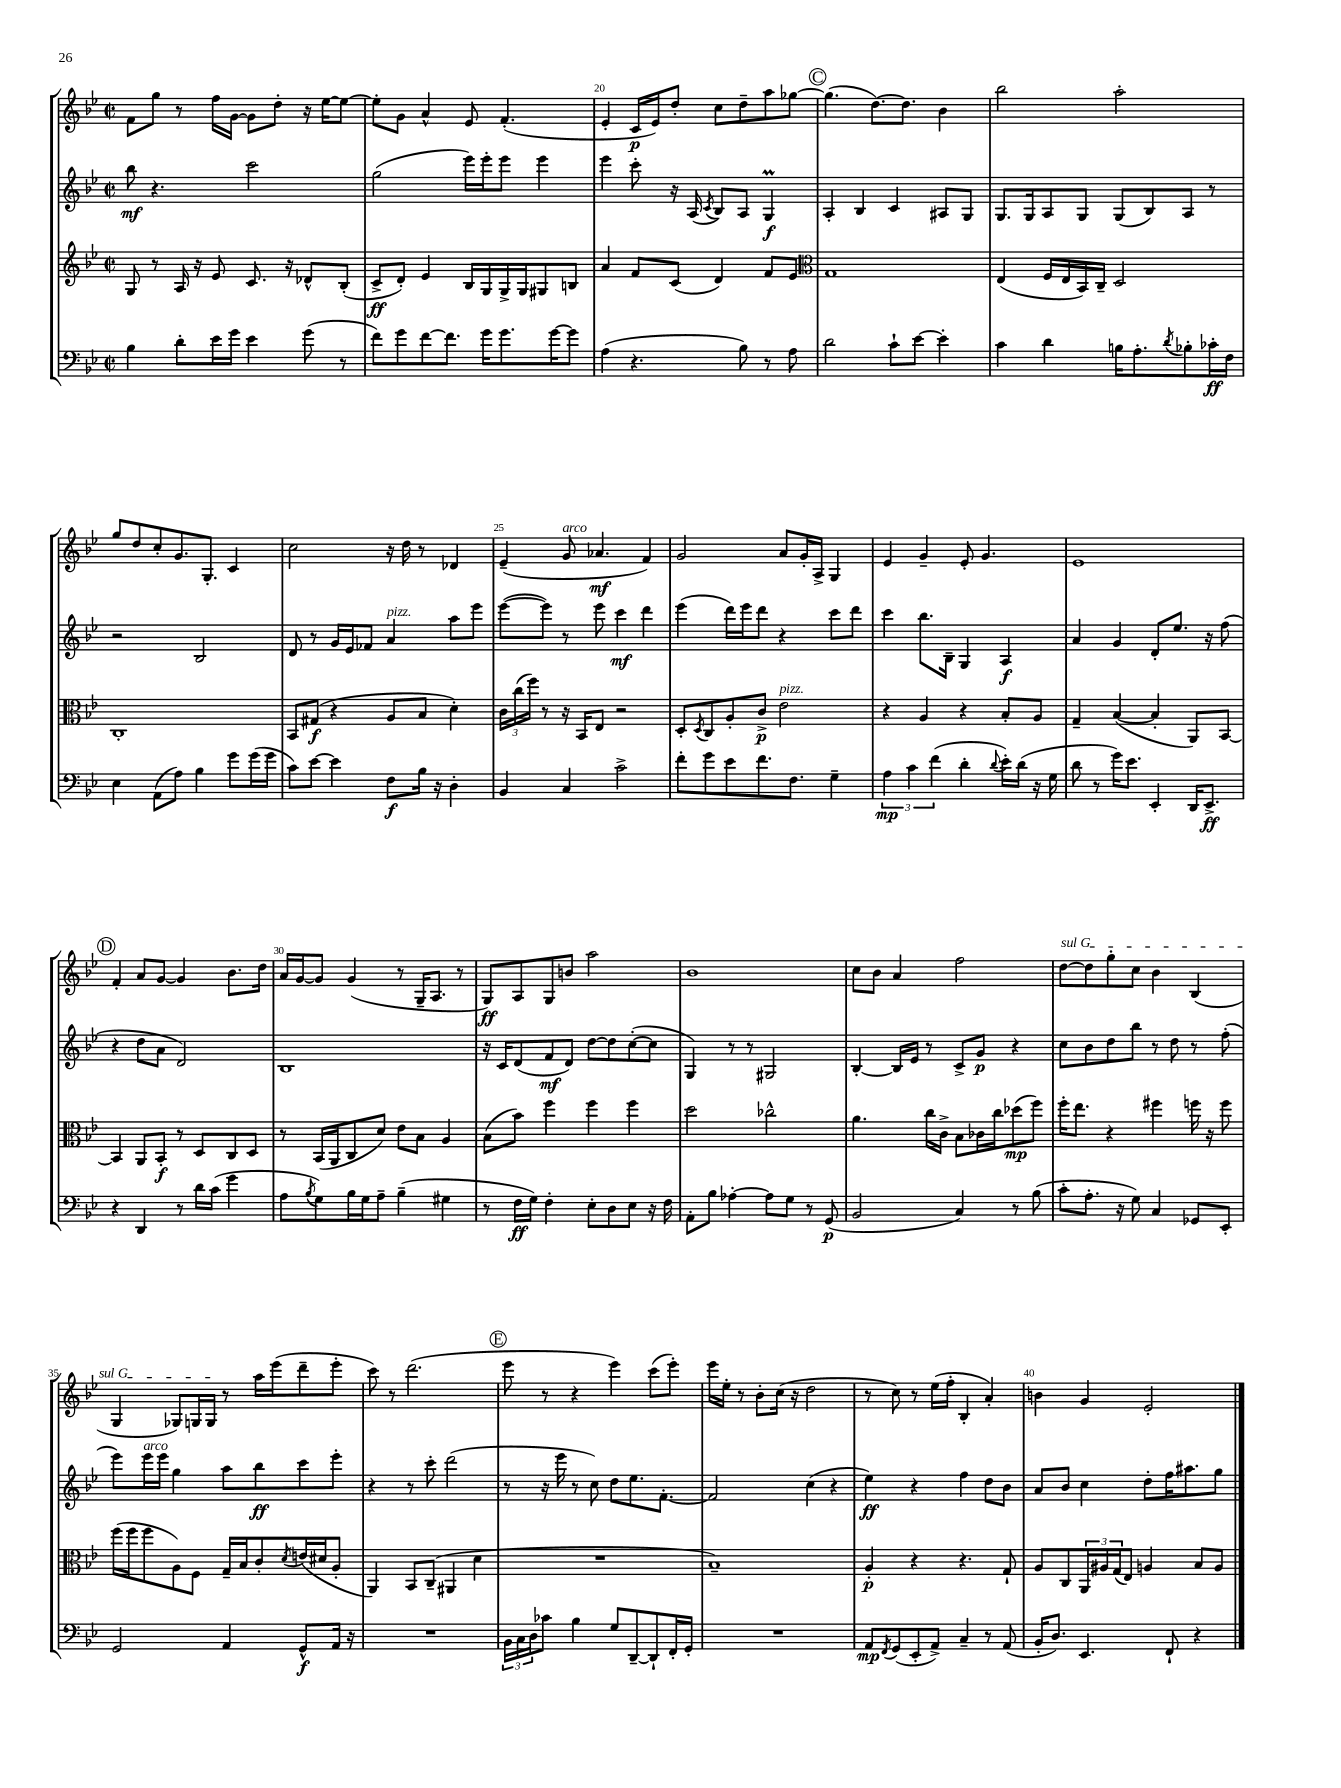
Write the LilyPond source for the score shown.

<<
\new StaffGroup <<
\new Staff = "s0" {
    \clef treble \key bes \major \defaultTimeSignature \time 2/2
    f'8 g''8 r8 f''16 g'16~ g'8 d''8-. r16 ees''16~ ees''8~ |
    ees''8-. g'8 a'4-^ ees'8 f'4.-.( |
    ees'4-. c'16\p ees'16) d''8-. c''8 d''8-- a''8 ges''8~ |
    \mark \markup { \circle "C" } ges''4.( d''8.~) d''8. bes'4 |
    bes''2 a''2-. |
    g''8 d''8 c''8-. g'8. g8.-. c'4 |
    c''2 r16 d''16 r8 des'4 |
    ees'4--( g'8^\markup { \italic "arco" } aes'4.\mf f'4) |
    g'2 a'8 g'16-. a16-> g4 |
    ees'4 g'4-- ees'8-. g'4. |
    ees'1 |
    \mark \markup { \circle "D" } f'4-. a'8 g'8~ g'4 bes'8. d''16 |
    a'16 g'16~ g'8 g'4( r8 g16-- a8. r8 |
    g8\ff) a8 g8 b'8 a''2 |
    bes'1 |
    c''8 bes'8 a'4 f''2 |
    \once \override TextSpanner.bound-details.left.text = \markup { \italic "sul G" } d''8~\startTextSpan d''8 g''8-. c''8 bes'4 bes4( |
    g4 ges8) g16 g16\stopTextSpan r8 a''16 ees'''16( d'''8-- ees'''8-. |
    c'''8) r8 d'''2.( |
    \mark \markup { \circle "E" } ees'''8 r8 r4 ees'''4) c'''8( ees'''8-.) |
    ees'''16 ees''16-. r8 bes'8-. c''16( r16 d''2 |
    r8 c''8) r8 ees''16( f''16-. bes4-. a'4-.) |
    b'4 g'4 ees'2-. \bar "|." |
}
\new Staff = "s1" {
    \clef treble \key bes \major \defaultTimeSignature \time 2/2
    bes''8\mf r4. c'''2 |
    g''2( ees'''16) ees'''16-. ees'''8 ees'''4 |
    ees'''4 c'''8-. r16 a16( \acciaccatura { c'8 } bes8) a8 g4\prall\f |
    \mark \markup { \circle "C" } a4-. bes4 c'4 ais8 g8 |
    g8. g16 a8 g8 g8( bes8) a8 r8 |
    r2 bes2 |
    d'8 r8 g'16 ees'16 fes'8 a'4^\markup { \italic "pizz." } a''8 ees'''8 |
    ees'''8~( ees'''8) r8 ees'''8 c'''4\mf d'''4 |
    ees'''4( d'''16) ees'''16 d'''8 r4 c'''8 d'''8 |
    c'''4 bes''8. bes16-- g4 a4\f |
    a'4 g'4 d'8-. ees''8. r16 f''8( |
    \mark \markup { \circle "D" } r4 d''8 a'8 d'2) |
    bes1 |
    r16 c'16 d'8( f'8\mf d'8) d''8~ d''8 c''8~-.( c''8 |
    g4) r8 r8 gis2 |
    bes4~-. bes16 ees'16 r8 c'8-> g'8\p r4 |
    c''8 bes'8 d''8 bes''8 r8 d''8 r8 f''8-.( |
    ees'''8) ees'''16^\markup { \italic "arco" } ees'''16 g''4 a''8 bes''8\ff c'''8 ees'''8-. |
    r4 r8 c'''8-. d'''2( |
    \mark \markup { \circle "E" } r8 r16 ees'''16 r8 c''8) d''8 ees''8. f'8.~-. |
    f'2 c''4( r4 |
    ees''4\ff) r4 f''4 d''8 bes'8 |
    a'8 bes'8 c''4 d''8-. f''16 ais''8. g''8 \bar "|." |
}
\new Staff = "s2" {
    \clef treble \key bes \major \defaultTimeSignature \time 2/2
    g8 r8 a16 r16 ees'8 c'8. r16 des'8-^ bes8-.( |
    c'8->\ff d'8-.) ees'4 bes16 g16 g16-> g16 gis8 b8 |
    a'4 f'8 c'8( d'4) f'8 ees'8 |
    \mark \markup { \circle "C" } \clef alto g1 |
    ees4( f16 ees16 bes,16) c16-- d2 |
    c1-. |
    bes,8 gis8\f( r4 a8 bes8 d'4-.) |
    \tuplet 3/2 { c'16 c''16( f''16) } r8 r16 bes,16 ees8 r2 |
    d8-. \acciaccatura { d8 } c8 a8-. c'8->\p ees'2^\markup { \italic "pizz." } |
    r4 a4 r4 bes8-. a8 |
    g4-- bes4~( bes4-. a,8) bes,8~ |
    \mark \markup { \circle "D" } bes,4 a,8 bes,8-.\f r8 d8 c8 d8 |
    r8 bes,16( a,16 c8 d'8) ees'8 bes8 a4 |
    bes8( bes'8) f''4 f''4 f''4 |
    d''2 ces''2-^ |
    a'4. c''16 c'16-> bes8 ces'16 c''16 des''8\mp( f''8) |
    f''16-. ees''8. r4 fis''4 f''16 r16 f''8 |
    f''16( f''16 f''8 a8) f8 g16-- bes16 c'8-. \acciaccatura { d'8 } e'16( dis'16 a8-. |
    a,4) bes,8 c8--( ais,4 d'4 |
    \mark \markup { \circle "E" } R1 |
    bes1--) |
    a4-.\p r4 r4. g8-! |
    a8 c8 \tuplet 3/2 { a,16 ais16 g16( } ees8) a4 bes8 a8 \bar "|." |
}
\new Staff = "s3" {
    \clef bass \key bes \major \defaultTimeSignature \time 2/2
    bes4 d'8-. ees'16 g'16 ees'4 g'8( r8 |
    f'8) g'8 f'8~ f'8. g'16 g'8. g'16~ g'8 |
    a4( r4. bes8) r8 a8 |
    \mark \markup { \circle "C" } d'2 c'8-! ees'8~ ees'4-. |
    c'4 d'4 b16 a8.-. \acciaccatura { d'8 } bes8-. ces'16-.\ff f16 |
    ees4 a,8( a8) bes4 g'8 g'16( g'16 |
    c'8) ees'8~ ees'4 f8\f bes16 r16 d4-. |
    bes,4 c4 c'2-> |
    f'8-. g'8 ees'8 f'8. f8. g4-- |
    \tuplet 3/2 { a4\mp c'4 f'4( } d'4-. \appoggiatura { d'8 } ees'16-.) d'16( r16 g16 |
    d'8 r8 g'16) ees'8. ees,4-. d,16 ees,8.->\ff |
    \mark \markup { \circle "D" } r4 d,4 r8 d'16 c'16( g'4 |
    a8 \acciaccatura { bes8 } g8) bes16 g16 a8-- bes4--( gis4 |
    r8 f16\ff g16) f4-. ees8-. d8 ees8 r16 f16 |
    a,8-. bes8 aes4~-. aes8 g8 r8 g,8\p( |
    bes,2 c4) r8 bes8( |
    c'8-. a8.-. r16 g8) c4 ges,8 ees,8-. |
    g,2 a,4 g,8-^\f a,16 r16 |
    R1 |
    \mark \markup { \circle "E" } \tuplet 3/2 { bes,16 c16 d16 } ces'8 bes4 g8 d,8~-- d,8-! f,16-. g,16-. |
    R1 |
    a,8\mp \acciaccatura { f,8 } g,8( ees,8-. a,8->) c4-- r8 a,8( |
    bes,16-. d8.) ees,4. f,8-! r4 \bar "|." |
}
>>
>>
\layout { \context { \Score currentBarNumber = #18 \override BarNumber.break-visibility = ##(#f #t #t) barNumberVisibility = #(every-nth-bar-number-visible 5) } }
